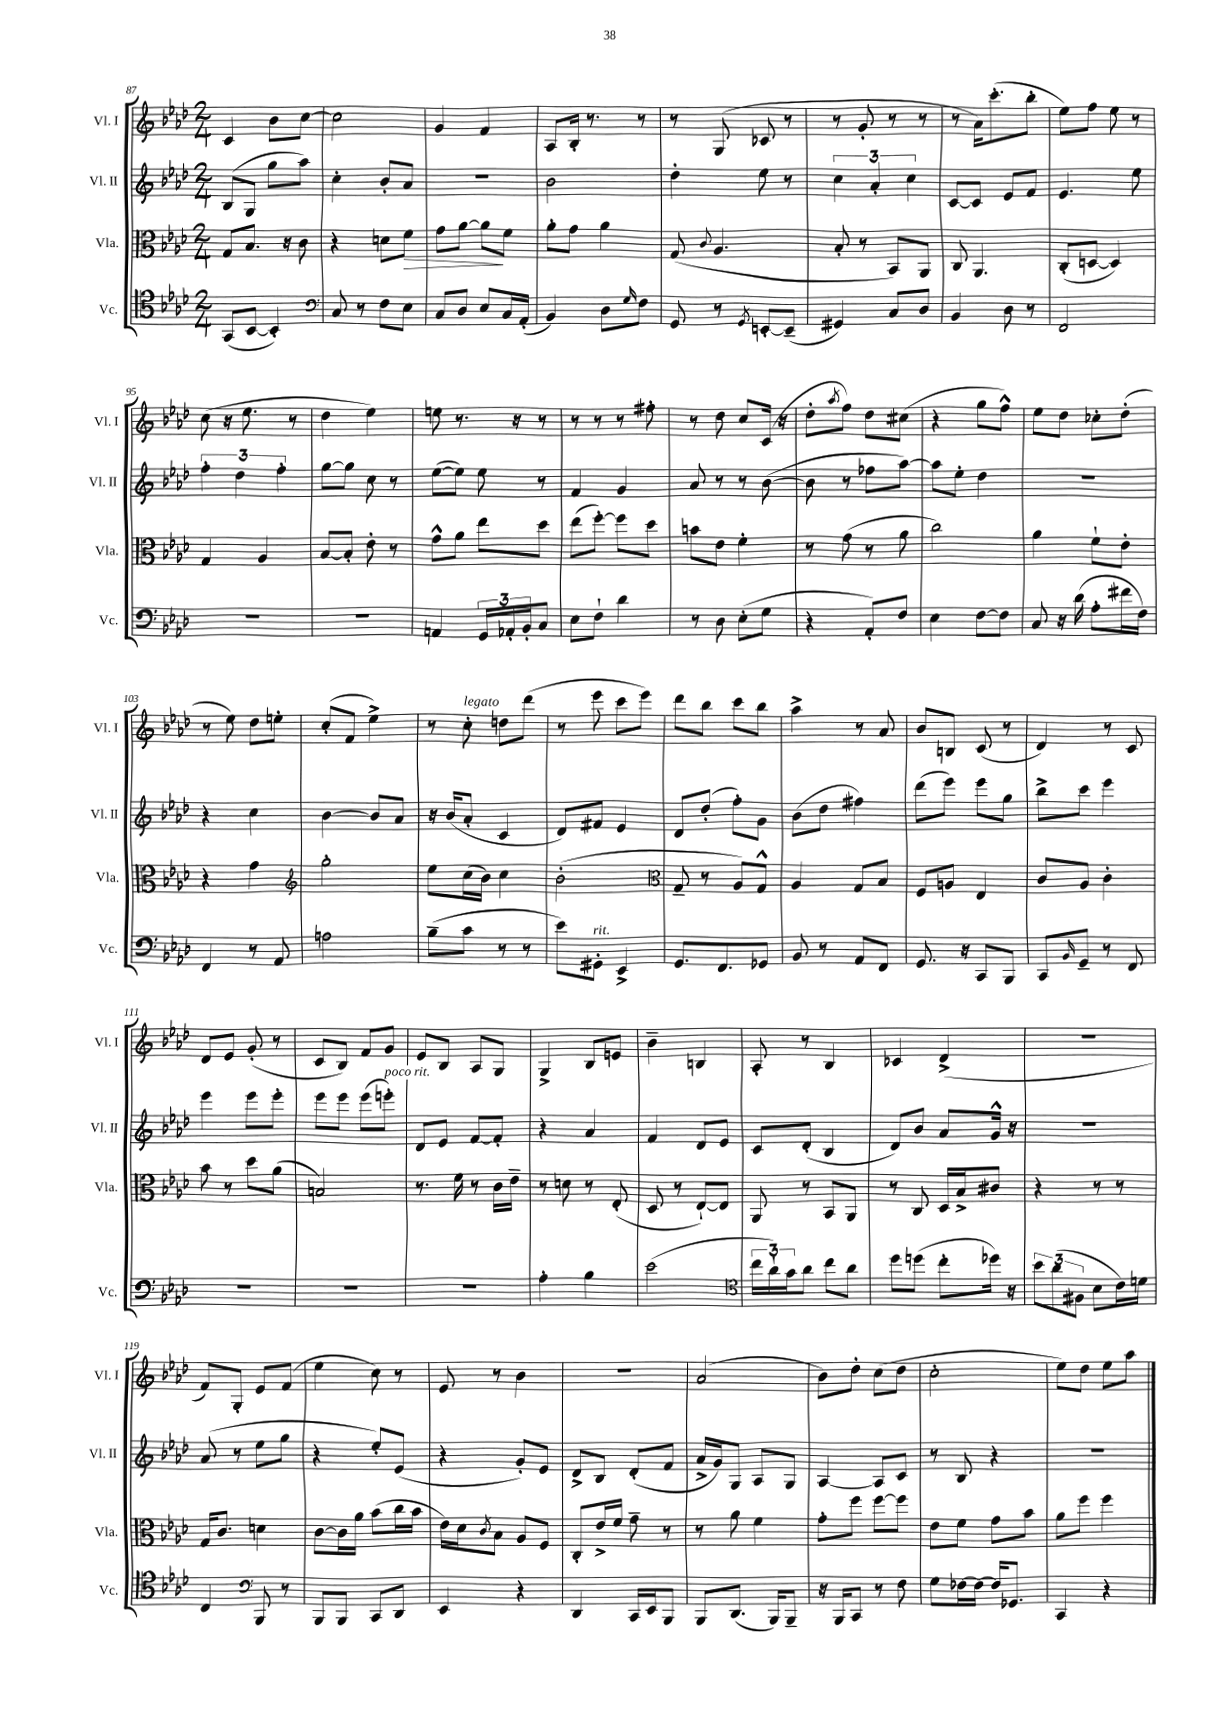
<<
\new StaffGroup <<
\new Staff = "s0" \with { instrumentName = "Vl. I" shortInstrumentName = "Vl. I" } {
    \clef treble \key aes \major \numericTimeSignature \time 2/4
    c'4 bes'8 c''8~ |
    c''2 |
    g'4 f'4 |
    aes8 bes16-. r8. r8 |
    r8 g8( ces'8 r8 |
    r8 g'8-. r8 r8 |
    r8 aes'16) c'''8.-.( bes''8-. |
    ees''8) f''8 ees''8 r8 |
    c''8( r16 ees''8. r8 |
    des''4 ees''4) |
    e''8 r8. r16 r8 |
    r8 r8 r8 fis''8-. |
    r8 des''8 c''8 c'16( r16 |
    des''8-. \acciaccatura { aes''8 } f''8) des''8 cis''8( |
    r4 g''8 f''8-^) |
    ees''8 des''8 ces''8-. des''8-.( |
    r8 ees''8) des''8 e''8-. |
    c''8-.( f'8 ees''4->) |
    r8 c''8-.^\markup { \italic "legato" } d''8 des'''8( |
    r8 ees'''8 c'''8 ees'''8) |
    des'''8 bes''8 c'''8 bes''8 |
    aes''4-> r8 aes'8 |
    bes'8 b8 c'8( r8 |
    des'4) r8 c'8 |
    des'8 ees'8 g'8-.( r8 |
    c'8 bes8) f'8 g'8 |
    ees'8 bes8 aes8 g8 |
    g4-> bes8 e'8 |
    bes'4-- b4 |
    aes8-. r8 bes4 |
    ces'4 des'4->( |
    R2 |
    f'8) g8-. ees'8 f'8( |
    ees''4 c''8) r8 |
    ees'8 r8 bes'4 |
    R2 |
    aes'2( |
    bes'8) des''8-. c''8( des''8 |
    c''2-. |
    ees''8) des''8 ees''8 aes''8 \bar "|." |
}
\new Staff = "s1" \with { instrumentName = "Vl. II" shortInstrumentName = "Vl. II" } {
    \clef treble \key aes \major \numericTimeSignature \time 2/4
    bes8( g8 g''8 aes''8) |
    c''4-. bes'8-. aes'8 |
    r2 |
    bes'2 |
    des''4-. ees''8 r8 |
    \tuplet 3/2 { c''4 aes'4-. c''4 } |
    c'8~ c'8 ees'8 f'8 |
    ees'4. ees''8 |
    \tuplet 3/2 { f''4-. des''4 f''4-. } |
    g''8~ g''8 c''8 r8 |
    ees''8~( ees''8) ees''8 r8 |
    f'4 g'4 |
    aes'8 r8 r8 bes'8~( |
    bes'8 r8 fes''8 aes''8~) |
    aes''8 ees''8-. des''4 |
    r2 |
    r4 c''4 |
    bes'4~ bes'8 aes'8 |
    r16 bes'16( aes'8-. c'4 |
    des'8) fis'8 ees'4 |
    des'8 des''8-.( f''8-.) g'8 |
    bes'8( des''8 fis''4) |
    des'''8( ees'''8) ees'''8 g''8 |
    bes''8-> c'''8 ees'''4 |
    ees'''4 ees'''8 ees'''8-. |
    ees'''8 ees'''8 ees'''8( e'''8-.^\markup { \italic "poco rit." }) |
    des'8 ees'8 f'8~ f'8-. |
    r4 aes'4 |
    f'4 des'8 ees'8 |
    c'8 des'8-.( bes4 |
    des'8) bes'8 aes'8 g'16-^ r16 |
    R2 |
    aes'8( r8 ees''8 g''8 |
    r4 ees''8-.) ees'8( |
    r4 g'8-.) ees'8 |
    des'8-> bes8 des'8-.( f'8 |
    aes'16-> g'16) g8 aes8 g8 |
    aes4~ aes8 c'8 |
    r8 bes8 r4 |
    r2 \bar "|." |
}
\new Staff = "s2" \with { instrumentName = "Vla." shortInstrumentName = "Vla." } {
    \clef alto \key aes \major \numericTimeSignature \time 2/4
    g8 bes8. r16 c'8 |
    r4 d'8 f'8\> |
    g'8 aes'8~ aes'8\! f'8 |
    aes'8-. g'8 aes'4 |
    g8( \appoggiatura { c'8 } aes4. |
    bes8-. r8 bes,8) aes,8 |
    c8 aes,4. |
    c8-.( d8~ d4) |
    g4 aes4 |
    bes8~ bes8-. ees'8-. r8 |
    g'8-^ aes'8 ees''8 des''8 |
    ees''8( f''8~-.) f''8 des''8 |
    b'8 ees'8 f'4-. |
    r8 g'8( r8 aes'8 |
    c''2) |
    aes'4 f'8-! ees'8-. |
    r4 g'4 |
    \clef treble g''2-. |
    ees''8 c''16( bes'16) c''4 |
    bes'2-.( |
    \clef alto g8-- r8 aes8) g8-^ |
    aes4 g8 bes8 |
    f8 a8 ees4 |
    c'8 aes8 c'4-. |
    bes'8 r8 des''8 aes'8( |
    b2) |
    r8. f'16 r8 c'16 ees'16-- |
    r8 d'8 r8 ees8-.( |
    des8 r8 ees8~-!) ees8 |
    aes,8 r8 bes,8 aes,8 |
    r8 c8 des16 bes16-> cis'8 |
    r4 r8 r8 |
    g16 c'8. d'4 |
    c'8~ c'16 aes'16 bes'8( c''16 bes'16 |
    ees'16) des'16 \acciaccatura { c'8 } bes8 aes8 f8 |
    c8-. ees'16-> f'16 g'8-- r8 |
    r8 aes'8 f'4 |
    g'8-. f''8 f''8~ f''8 |
    ees'8 f'8 g'8 bes'8 |
    aes'8 f''8 f''4 \bar "|." |
}
\new Staff = "s3" \with { instrumentName = "Vc." shortInstrumentName = "Vc." } {
    \clef tenor \key aes \major \numericTimeSignature \time 2/4
    g,8( bes,8~ bes,4-.) |
    \clef bass c8 r8 f8 ees8 |
    c8 des8 ees8 c16 aes,16-.( |
    bes,4) des8 \grace { g16 } f8 |
    g,8 r8 \acciaccatura { g,8 } e,8~-. e,8--( |
    gis,4) c8 des8 |
    bes,4 des8 r8 |
    f,2 |
    R2 |
    R2 |
    a,4 \tuplet 3/2 { g,16 aes,16-. bes,16-. } c8 |
    ees8 f8-! des'4 |
    r8 des8 ees8-.( g8 |
    r4 aes,8-.) f8 |
    ees4 f8~ f8 |
    c8 r16 des'16( aes8-. fis'16 f16) |
    f,4 r8 aes,8 |
    a2 |
    bes8--( c'8 r8 r8 |
    ees'8) gis,8-.^\markup { \italic "rit." } ees,4-> |
    g,8. f,8. ges,8 |
    bes,8 r8 aes,8 f,8 |
    g,8. r16 c,8 bes,,8 |
    c,8 \grace { bes,16 } g,8-- r8 f,8 |
    R2 |
    R2 |
    R2 |
    aes4-. bes4 |
    ees'2( |
    \clef tenor \tuplet 3/2 { c''16 aes'16-!) g'16 } aes'8 c''8 aes'8 |
    des''8 d''8( c''8-. des''16) r16 |
    \tuplet 3/2 { bes'8 aes'8( fis8 } bes8 c'16) d'16 |
    c4 \clef bass bes,,8 r8 |
    bes,,8 bes,,8 c,8 des,8 |
    ees,4 r4 |
    des,4 c,16 ees,16 bes,,8 |
    bes,,8 des,8.( bes,,16) bes,,8-- |
    r16 bes,,16 c,8 r8 f8 |
    g8 fes16~ fes16~ fes16 ges,8. |
    c,4 r4 \bar "|." |
}
>>
>>
\layout { \context { \Score currentBarNumber = #87 } }
